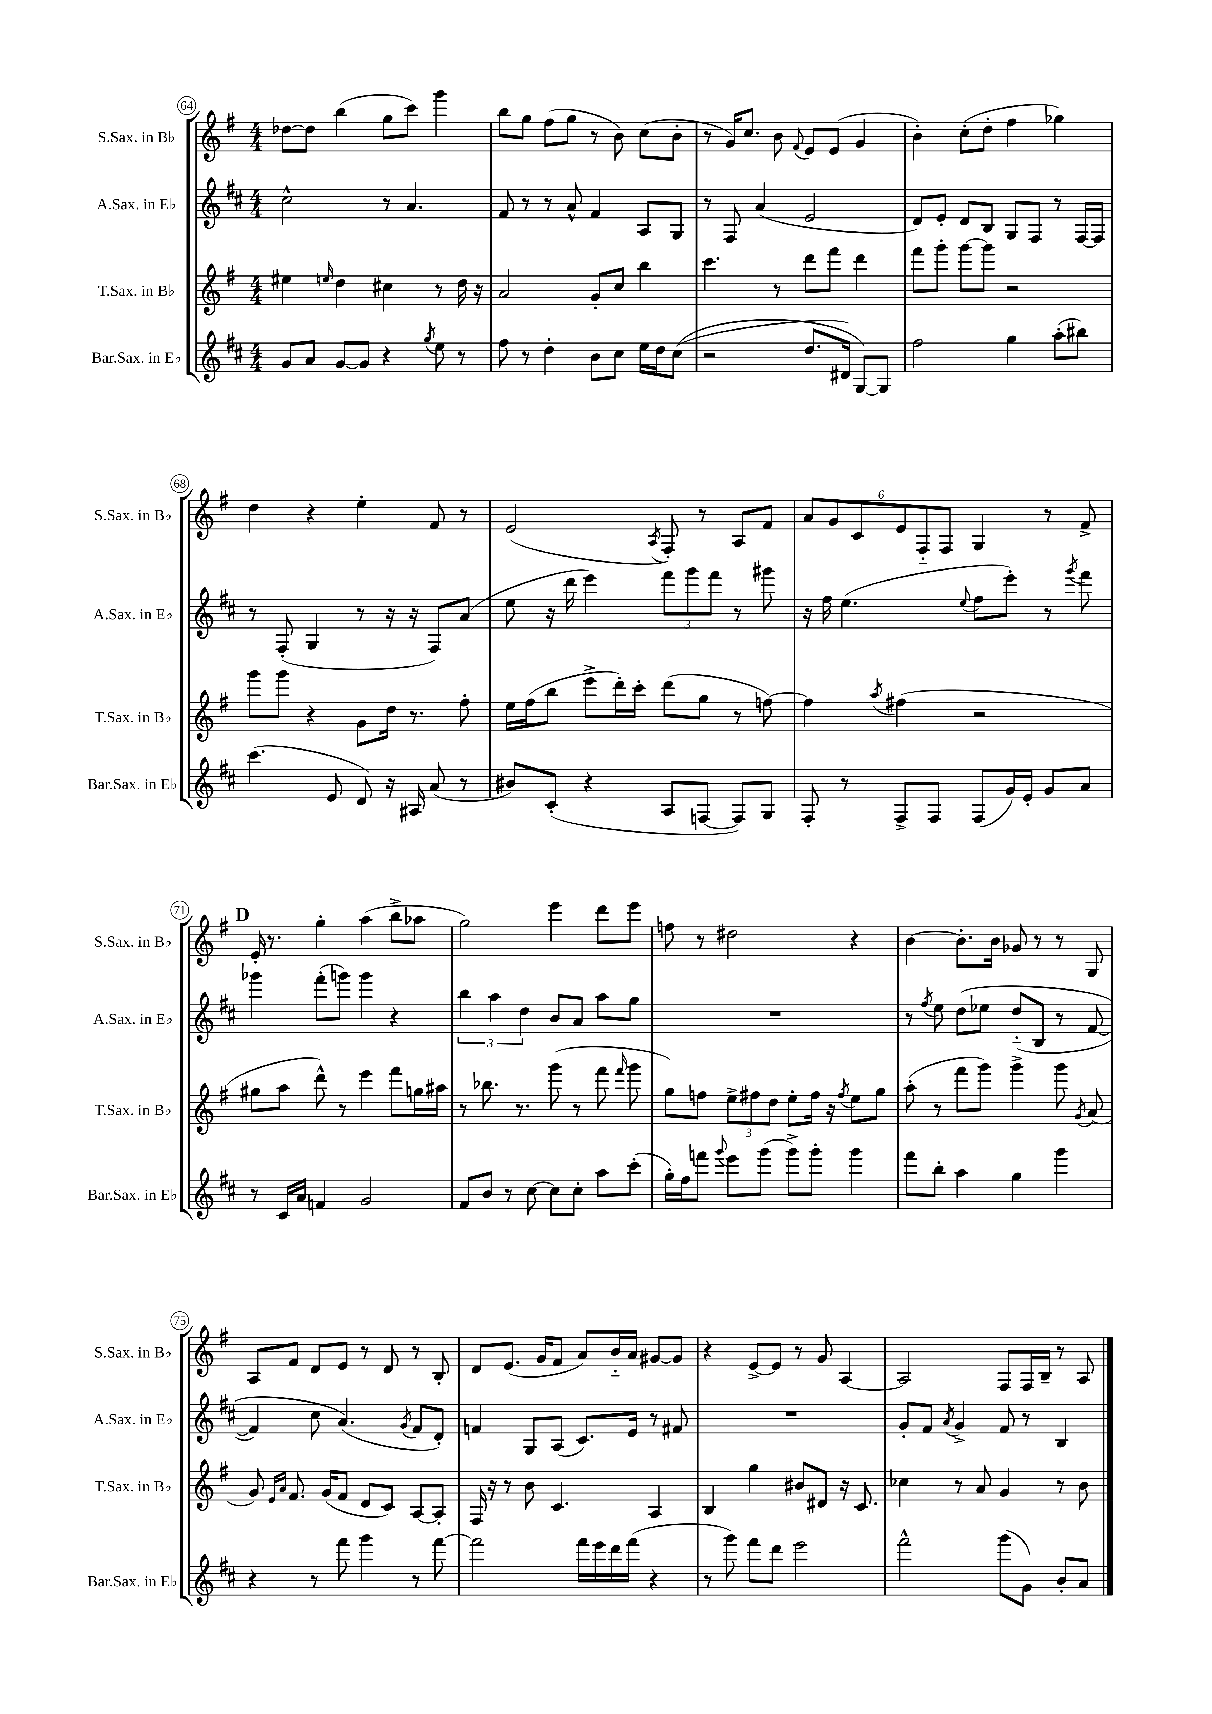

**kern	**kern	**kern	**kern
*staff4	*staff3	*staff2	*staff1
*clefG2	*clefG2	*clefG2	*clefG2
*k[f#c#]	*k[f#]	*k[f#c#]	*k[f#]
*M4/4	*M4/4	*M4/4	*M4/4
8g/L	4ee#\	2cc#^^\	[8dd-\L
8a/J	.	.	8dd-\]J
.	16qqee/	.	.
[8g/L	4dd\	.	(4bb\
8g/]J	.	.	.
4r	4cc#\	8r	8gg\L
.	.	4.a/	8ccc\J)
8qgg/	.	.	.
8ee\	8r	.	4ggg\
8r	16dd\	.	.
.	16r	.	.
=	=	=	=
8ff#\	2a/	8f#/	8bb\L
8r	.	8r	8gg\J
4dd'\	.	8r	(8ff#\L
.	.	8a^^/	8gg\J
8b\L	8g'/L	4f#/	8r
8cc#\J	8cc/J	.	8b\)
16ee\LL	4bb\	8A/L	(8cc\L
16dd\J	.	.	.
&((8cc#\J	.	8G/J	8b'\J
=	=	=	=
2r	4.ccc\	8r	8r
.	.	8F#/	16g/LK)
.	.	.	8.cc/J
.	.	(4a/	.
.	8r	.	8b\
.	.	.	8qqf#/
8.dd/L	8ddd\L	2e/	8e/L
.	8fff#\J	.	(8e/J
16d#/Jk)	.	.	.
[8G/L&)	4ddd\	.	4g/
8G/]J	.	.	.
=	=	=	=
2ff#\	8fff#\L	8d/L)	4b'\)
.	8ggg'\J	8e'/J	.
.	[8ggg\L	8d/L	(8cc'\L
.	8ggg\]J	8B/J	8dd'\J
4gg\	2r	8G/L	4ff#\
.	.	8F#/J	.
(8aa'\L	.	8r	4gg-\)
8bb#\J)	.	[16F#/LL	.
.	.	16F#/]JJ	.
=	=	=	=
(4.ccc#\	8ggg\L	8r	4dd\
.	8ggg\J	(8F#'/	.
.	4r	4G/	4r
8e/	.	.	.
8d/)	8g\L	8r	4ee'\
16r	16dd\Jk	16r	.
16A#/	8.r	16r	.
(8a/	.	8F#/L)	8f#/
8r	8ff#'\	(8a/J	8r
=	=	=	=
8b#/L)	16ee\LL	8ee\	(2e/
.	(16ff#\J	.	.
(8c#'/J	8bb\J	16r	.
.	.	16ddd\	.
4r	8eee^\L	4eee\)	.
.	16ddd'\L)	.	.
.	16ccc'\JJ	.	.
.	.	.	8qA/
8A/L	(8ddd\L	12fff#\L	8F#'/)
.	.	12ggg\	.
[8F/J	8gg\J	.	8r
.	.	12fff#\J	.
8F/]L)	8r	8r	8A/L
8G/J	[8ff\)	8ggg#\	8f#/J
=	=	=	=
8F#'/	4ff\]	16r	12a/L
.	.	16ff#\	.
.	.	.	12g/
8r	.	(4.ee\	.
.	.	.	12c/
.	8qaa/	.	.
8F#^/L	(4ff#\	.	12e/
.	.	.	12F#'~/
8F#/J	.	.	.
.	.	.	12F#/J
.	.	8qqee/	.
(8F#/L	2r	8ff#\L	4G/
16g/L)	.	8eee'\J)	.
16e'/JJ	.	.	.
8g/L	.	8r	8r
.	.	8qggg/	.
8a/J	.	8fff#\	8f#^/
=	=	=	=
8r	8gg#\L	4ggg-\	16e'/
.	.	.	8.r
16c#/LL	8aa\J	.	.
16a/JJ	.	.	.
4f/	8ddd^^\)	(8fff#'\L	4gg'\
.	8r	8ggg\J)	.
2g/	4eee\	4ggg\	(4aa\
.	8fff#\L	4r	8bb^\L
.	16gg\L	.	8aa-\J
.	16aa#\JJ	.	.
=	=	=	=
8f#/L	8r	6bb\	2gg\)
8b/J	8.bb-\	.	.
.	.	6aa\	.
8r	.	.	.
.	8.r	.	.
.	.	6dd\	.
[8cc#\	.	.	.
8cc#\]L	(8ggg\	8b/L	4eee\
8cc#'\J	8r	8a/J	.
8aa\L	8fff#\	8aa\L	8ddd\L
.	16qqfff#/	.	.
(8ccc#'\J	8ggg\	8gg\J	8eee\J
=	=	=	=
16gg'\LL)	8gg\L)	1r	8ff\
16ff#\J	.	.	.
8fff\J	8ff\J	.	8r
8qqggg/	.	.	.
8eee\L	12ee^\L	.	2dd#\
.	12ff#\	.	.
(8ggg\J	.	.	.
.	12dd\J	.	.
8ggg^\L)	8ee'\L	.	.
8ggg'\J	16ff#\Jk	.	.
.	16r	.	.
.	8qff#/	.	.
4ggg\	8ee\L	.	4r
.	8gg\J	.	.
=	=	=	=
8fff#\L	(8aa'\	8r	[4b\
.	.	8qff#/	.
8bb'\J	8r	8ee\	.
4aa\	8fff#\L	&(8dd\L	8.b'\]L
.	8ggg\J)	8ee-\J	.
.	.	.	16b\Jk
4gg\	4ggg^\	(8dd'~/L	8g-/
.	.	8B/J	8r
4ggg\	8ggg\	8r	8r
.	8qg/	.	.
.	(8a/	[8f#/	8G/
=	=	=	=
4r	8g/)	4f#/])	8A/L
.	16qqe/LL	.	.
.	16qqa/JJ	.	.
.	8.f#/	.	8f#/J
8r	.	8cc#\	8d/L
.	(16g/LK	.	.
8fff#\	8f#/J	(4.a/&)	8e/J
4ggg\	8d/L	.	8r
.	8c/J)	.	8d/
.	.	8qg/	.
8r	[8A/L	8f#/L	8r
[8fff#\	8A'/]J	8d'/J)	8B'/
=	=	=	=
2fff#\]	16F#/	4f/	8d/L
.	16r	.	.
.	8r	.	(8.e/J
.	8b\	8G/L	.
.	.	.	16g/LK
.	4.c/	(8A/J	8f#/J
16fff#\LL	.	8.c#/L)	8a/L)
16eee\	.	.	.
16ddd\	.	.	16b'~/L
(16fff#\JJ	.	16e/Jk	16a/JJ
4r	4A/	8r	[8g#/L
.	.	8f#/	8g#/]J
=	=	=	=
8r	4B/	1r	4r
8ggg\)	.	.	.
8fff#\L	4gg\	.	[8e^/L
8ddd\J	.	.	8e/]J
2eee\	8b#/L	.	8r
.	8d#/J	.	8g/
.	16r	.	[4A/
.	8.c/	.	.
=	=	=	=
2fff#^^\	4cc-\	8g'/L	2A/]
.	.	8f#/J	.
.	.	8qa/	.
.	8r	4g^/	.
.	8a/	.	.
(8ggg\L	4g/	8f#/	8F#/L
8g\J)	.	8r	16F#/L
.	.	.	16B~/JJ
8b'/L	8r	4B/	8r
8a/J	8b\	.	8A/
==	==	==	==
*-	*-	*-	*-
